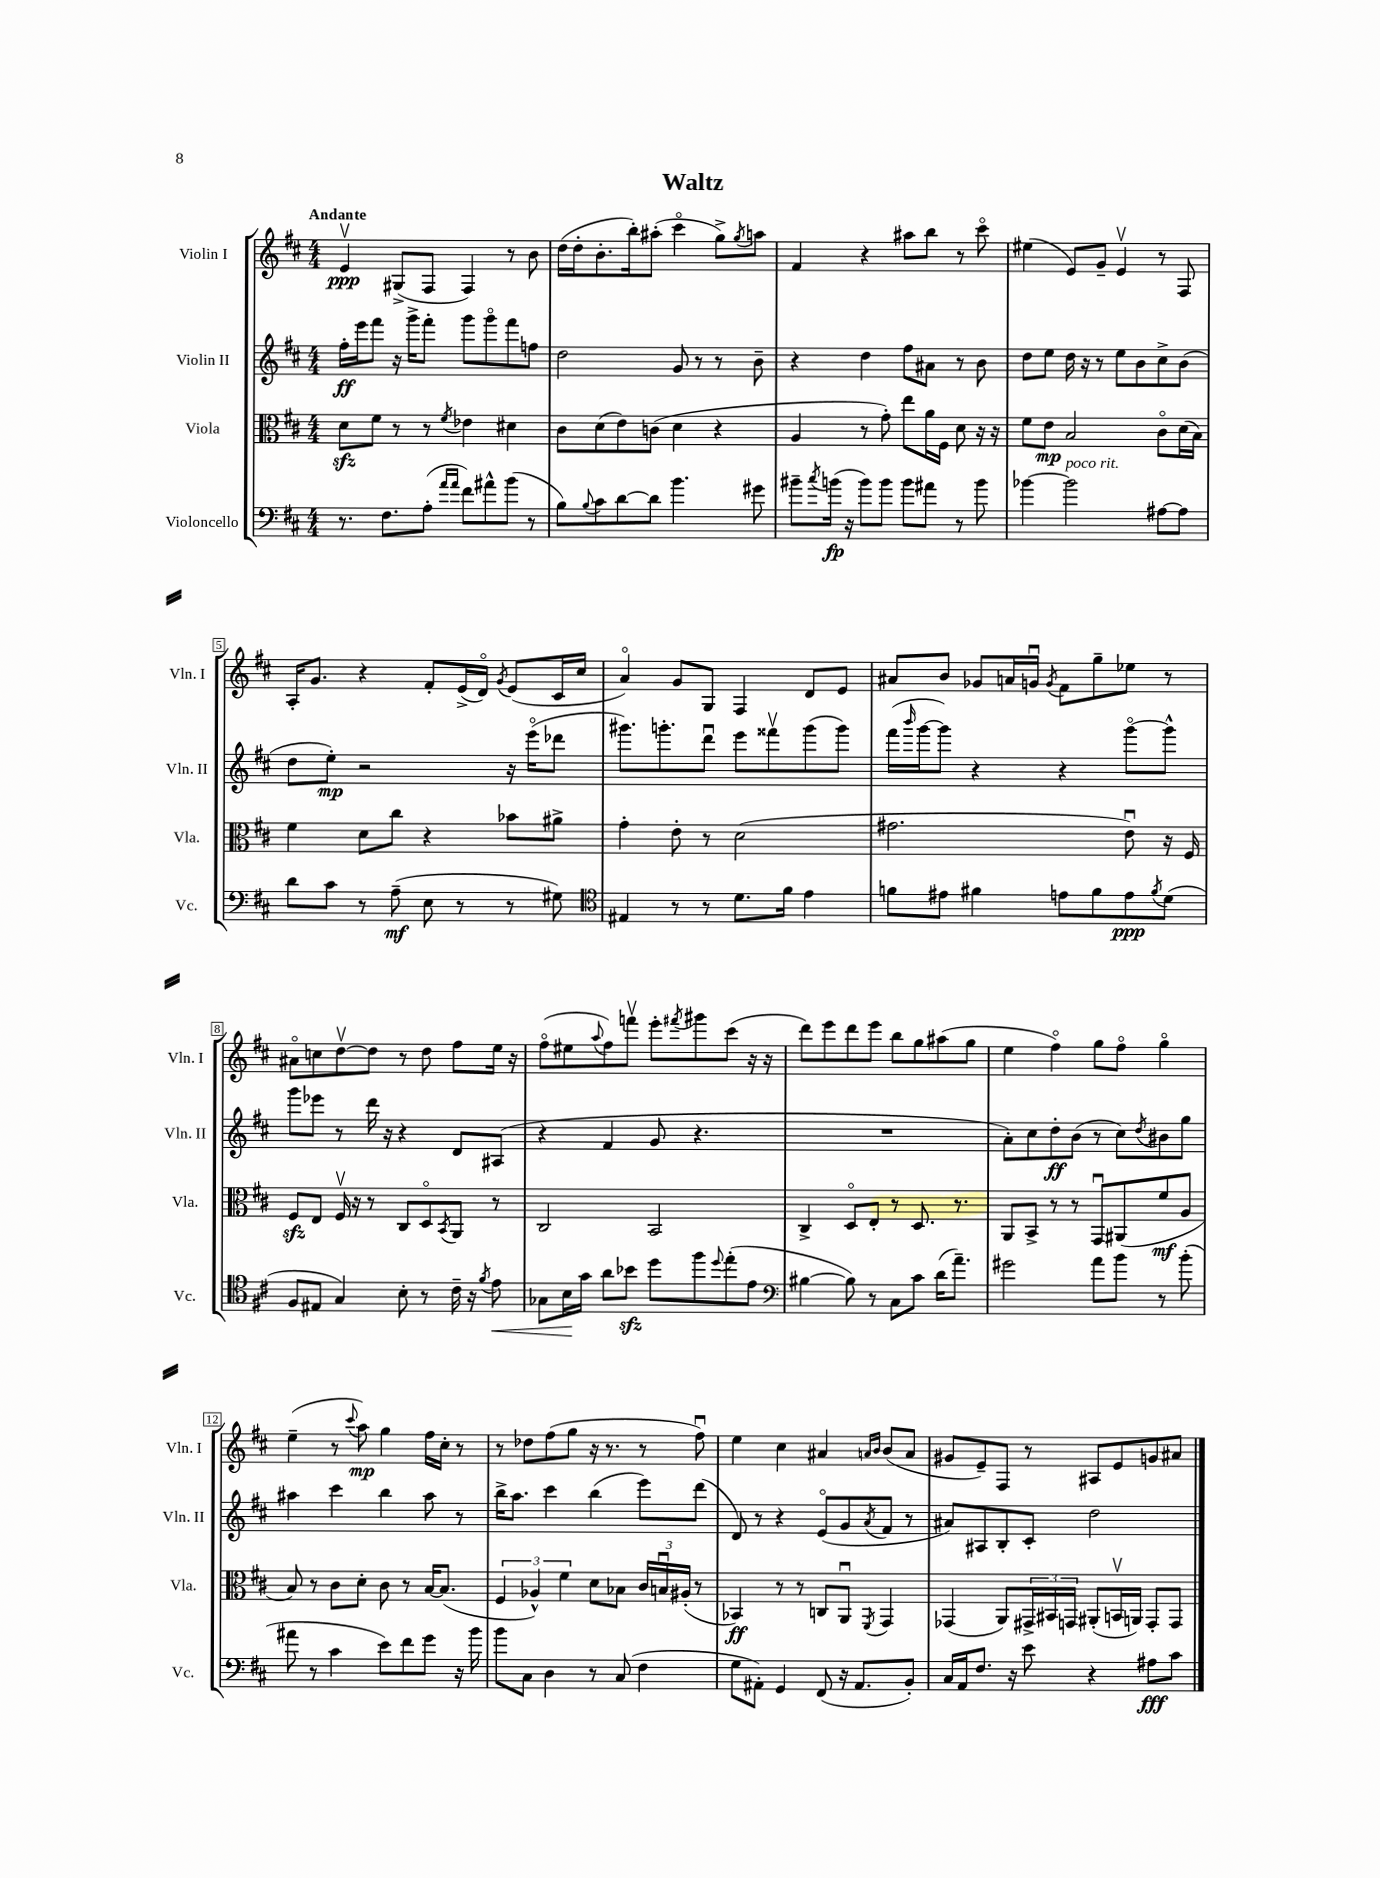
\header { title = "Waltz" }
<<
\new StaffGroup <<
\new Staff = "s0" \with { instrumentName = "Violin I" shortInstrumentName = "Vln. I" } {
    \clef treble \key d \major \numericTimeSignature \time 4/4 \tempo "Andante"
    e'4\upbow\ppp gis8->( fis8 fis4) r8 b'8 |
    d''16( d''16-. b'8.-. b''16-.) ais''8-.( cis'''4\flageolet g''8->) \acciaccatura { g''8 } a''8 |
    fis'4 r4 ais''8 b''8 r8 cis'''8\flageolet |
    eis''4( e'8) g'8-- e'4\upbow r8 fis8 |
    a16-. g'8. r4 fis'8-. e'16->( d'16\flageolet) \acciaccatura { g'8 } e'8( cis'16 cis''16 |
    a'4\flageolet) g'8 g8 fis4 d'8 e'8 |
    ais'8 b'8 ges'8 a'16 g'16\downbow \acciaccatura { g'8 } fis'8 g''8-- ees''8 r8 |
    ais'8\flageolet c''8 d''8~\upbow d''8 r8 d''8 fis''8 e''16 r16 |
    fis''8\flageolet( eis''8 \appoggiatura { a''8 } fis''8) f'''8\upbow e'''8-. \acciaccatura { fis'''8 } gis'''8 cis'''8( r16 r16 |
    d'''8) e'''8 d'''8 e'''8 b''8 g''8 ais''8( g''8 |
    e''4 fis''4\flageolet) g''8 fis''8\flageolet g''4\flageolet |
    e''4--( r8 \appoggiatura { cis'''8 } a''8\mp) g''4 fis''16 cis''16-. r8 |
    r8 des''8 fis''8( g''8 r16 r8. r8 fis''8\downbow) |
    e''4 cis''4 ais'4 \grace { a'16 b'16 } b'8( a'8 |
    gis'8 e'8--) fis8 r8 ais8 e'8 g'8 ais'8 \bar "|." |
}
\new Staff = "s1" \with { instrumentName = "Violin II" shortInstrumentName = "Vln. II" } {
    \clef treble \key d \major \numericTimeSignature \time 4/4
    fis''16-.\ff e'''16 fis'''8 r16 g'''16-> fis'''8-. g'''8 g'''8\flageolet fis'''8 f''8 |
    d''2 g'8 r8 r8 b'8-- |
    r4 d''4 fis''8 ais'8 r8 b'8 |
    d''8 e''8 d''16 r16 r8 e''8 b'8 cis''8-> b'8( |
    d''8 e''8-.\mp) r2 r16 e'''16\flageolet( des'''8 |
    gis'''8.) g'''8.-. d'''8\downbow e'''8 fisis'''8\upbow g'''8( g'''8) |
    fis'''16( \grace { b'''16 } g'''16~ g'''8) r4 r4 g'''8~\flageolet g'''8-^ |
    g'''8 ees'''8 r8 d'''16 r16 r4 d'8 ais8( |
    r4 fis'4 g'8 r4. |
    R1 |
    a'8-.) cis''8 d''8-.\ff b'8( r8 cis''8) \acciaccatura { d''8 } bis'8 g''8 |
    ais''4 cis'''4 b''4 ais''8 r8 |
    b''16-> a''8. cis'''4 b''4( e'''8) d'''8( |
    d'8) r8 r4 e'8\flageolet( g'8 \acciaccatura { a'8 } fis'8 r8 |
    ais'8) ais8 b8-. cis'8-. d''2 \bar "|." |
}
\new Staff = "s2" \with { instrumentName = "Viola" shortInstrumentName = "Vla." } {
    \clef alto \key d \major \numericTimeSignature \time 4/4
    d'8\sfz fis'8 r8 r8 \acciaccatura { fis'8 } ees'4 dis'4 |
    cis'8 d'8( e'8) c'8( d'4 r4 |
    a4 r8 g'8-.) e''8 a'16 fis16 d'8 r16 r16 |
    fis'8 e'8\mp b2 cis'8\flageolet d'16( b16) |
    fis'4 d'8 cis''8 r4 bes'8 ais'8-> |
    g'4-. e'8-. r8 d'2( |
    gis'2. e'8\downbow) r16 fis16 |
    fis8\sfz e8 fis16\upbow r16 r8 cis8 d8\flageolet \acciaccatura { b,8 } a,8 r8 |
    cis2 b,2 |
    cis4-> d8\flageolet e8-. r8 d8. r8. |
    a,8 b,8-> r8 r8 g,8\downbow ais,8( fis'8\mf a8 |
    b8) r8 cis'8 d'8-. cis'8 r8 b16~ b8.( |
    \tuplet 3/2 { fis4 aes4-^) fis'4 } d'8 bes8 \tuplet 3/2 { cis'16 b16\downbow ais16-.( } r8 |
    bes,4\ff) r8 r8 c8 a,8\downbow \acciaccatura { fis,8 } g,4 |
    ges,4( a,8) \tuplet 3/2 { gis,16-> bis,16 g,16 } ais,8-.( b,16\upbow a,16) g,8-. g,8 \bar "|." |
}
\new Staff = "s3" \with { instrumentName = "Violoncello" shortInstrumentName = "Vc." } {
    \clef bass \key d \major \numericTimeSignature \time 4/4
    r8. fis8. a8-.( \grace { a'16 a'16 } fis'8) ais'8-^ b'8( r8 |
    b8) \appoggiatura { b8 } cis'8 d'8~ d'8 b'4. gis'8 |
    bis'8-- \acciaccatura { cis''8 } b'16\fp( r16 b'8) b'8 b'8 ais'8 r8 b'8 |
    bes'4~ bes'2^\markup { \italic "poco rit." } ais8~ ais8 |
    d'8 cis'8 r8 a8--\mf( e8 r8 r8 gis8) |
    \clef tenor eis4 r8 r8 d'8. fis'16 e'4 |
    f'8 eis'8 fis'4 e'8 fis'8 e'8\ppp \acciaccatura { fis'8 } d'8( |
    fis8 eis8 g4) b8-. r8 cis'16-- r16 \acciaccatura { fis'8 } e'8\< |
    ges8 b16\! g'16 a'8 bes'8\sfz d''8 fis''8 \appoggiatura { d''8 } e''8-.( e'8 |
    \clef bass bis4~ bis8) r8 cis8 cis'8 d'16( a'8.--) |
    gis'2 a'8 b'8 r8 b'8-.( |
    ais'8 r8 cis'4 e'8) fis'8 g'8 r16 b'16 |
    b'8 cis8 d4 r8 cis8( fis4 |
    g8 ais,8-.) g,4 fis,8( r16 ais,8. b,8-.) |
    cis16 a,16 fis8. r16 e'8 r4 ais8\fff cis'8 \bar "|." |
}
>>
>>
\layout { \context { \Score \override BarNumber.stencil = #(make-stencil-boxer 0.1 0.3 ly:text-interface::print) } }
